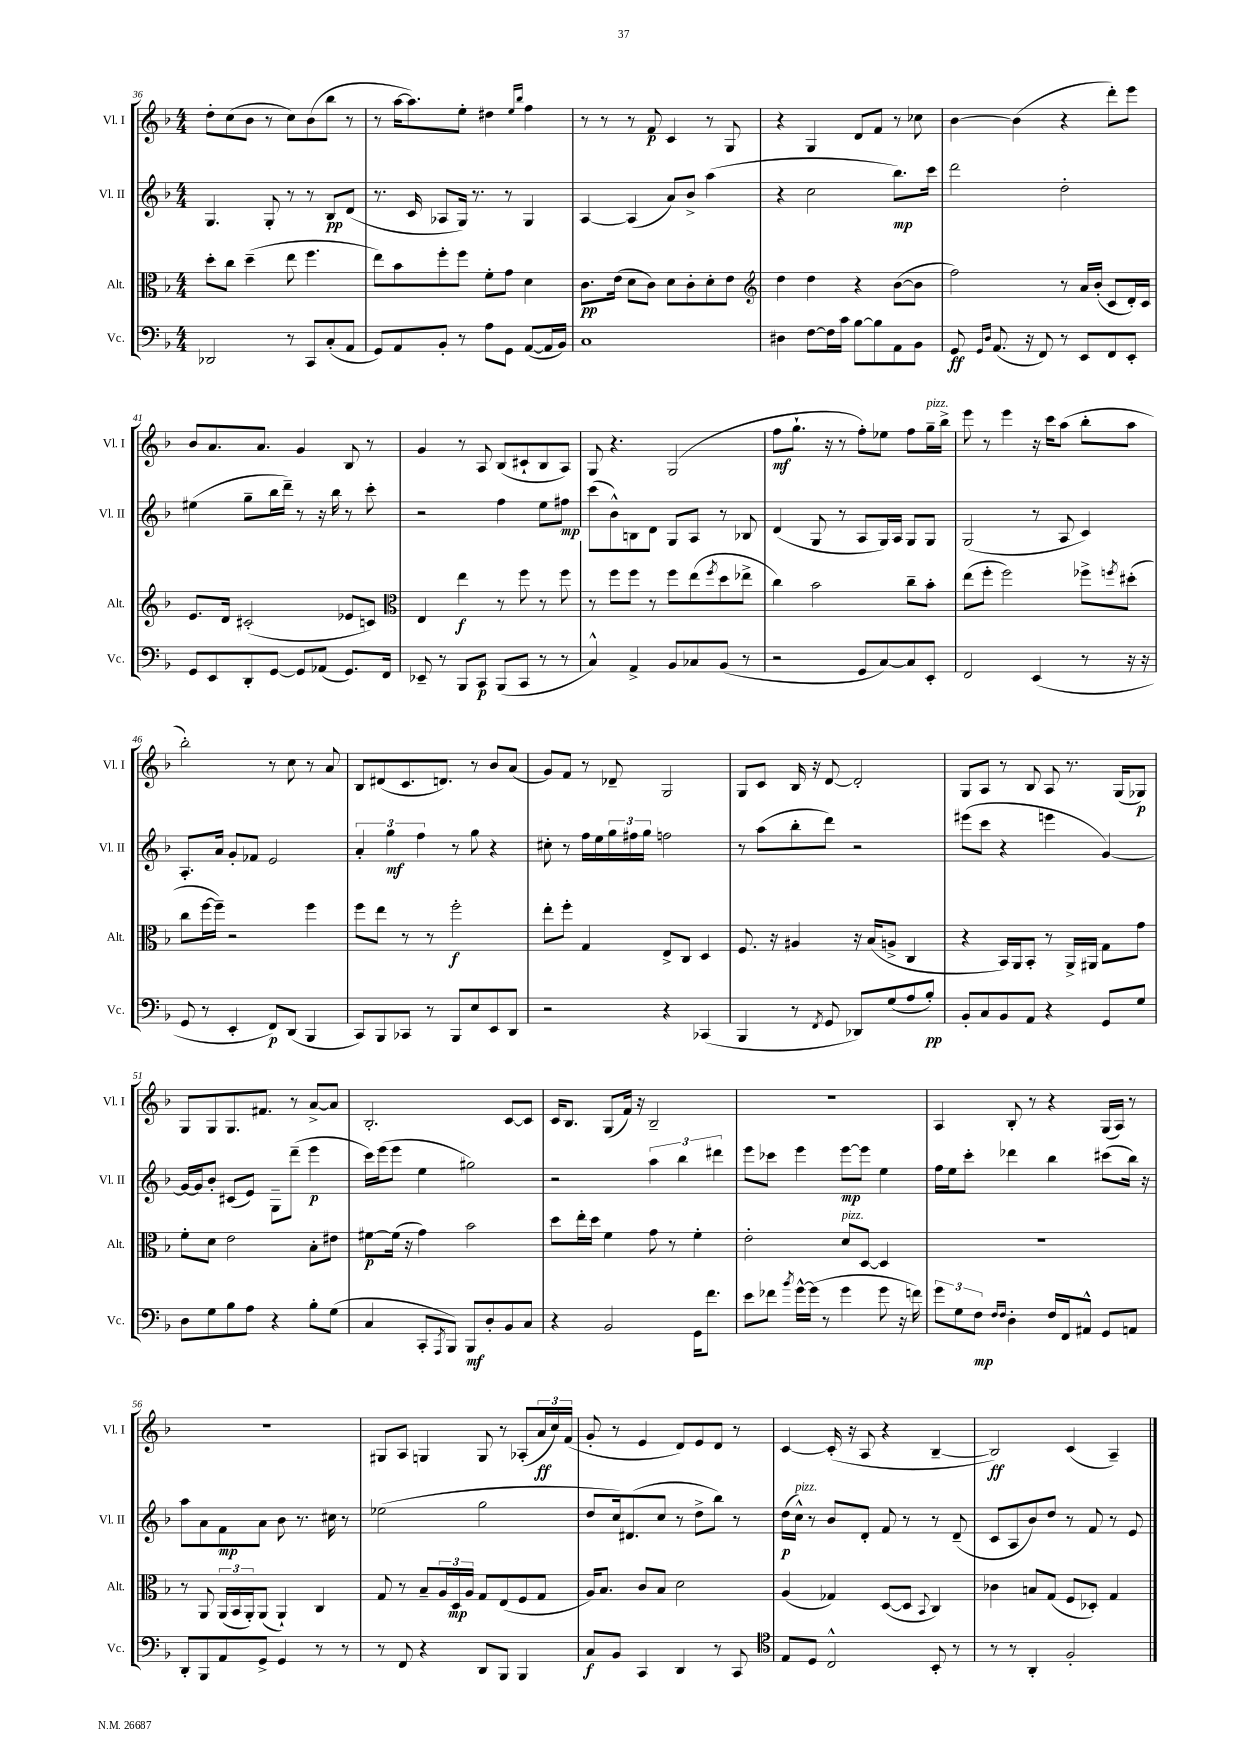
<<
\new StaffGroup <<
\new Staff = "s0" \with { instrumentName = "Vl. I" shortInstrumentName = "Vl. I" } {
    \clef treble \key f \major \numericTimeSignature \time 4/4
    d''8-. c''8( bes'8 r8 c''8) bes'8( bes''8 r8 |
    r8 a''16~ a''8.) e''8-. dis''4 \grace { e''16 bes''16 } f''4 |
    r8 r8 r8 f'8\p c'4 r8 g8 |
    r4 g4 d'8 f'8 r8 ces''8 |
    bes'4~ bes'4( r4 d'''8-.) e'''8 |
    bes'8 a'8. a'8. g'4 bes8 r8 |
    g'4 r8 a8 bes8( cis'8-! bes8 a8) |
    g8 r4. g2( |
    f''8\mf g''8.-! r16 r8 f''8-.) ees''8 f''8 g''16--^\markup { \italic "pizz." } bes''16-> |
    e'''8 r8 e'''4 r16 c'''16 a''8( bes''8-. a''8 |
    bes''2-.) r8 c''8 r8 a'8 |
    bes8 dis'8( c'8. d'8.) r8 bes'8 a'8( |
    g'8) f'8 r8 des'8-- g2 |
    g8 c'8 bes16 r16 d'8~ d'2-. |
    g8 a8 r8 bes8 a8 r8. g16( ges8\p) |
    g8 g8 g8. fis'8. r8 a'8~-> a'8 |
    bes2.-. c'8~ c'8 |
    c'16 bes8. g8( f'16) r16 bes2-- |
    r1 |
    a4 bes8-. r8 r4 g16( a16) r8 |
    R1 |
    gis8 a8 g4 g8 r8 aes8-.( \tuplet 3/2 { a'16\ff c''16) f'16( } |
    g'8-. r8 e'4 d'8) e'8 d'8 r8 |
    c'4~ c'16-.( r16 a8 r4 bes4~-- |
    bes2\ff) c'4( a4--) \bar "|." |
}
\new Staff = "s1" \with { instrumentName = "Vl. II" shortInstrumentName = "Vl. II" } {
    \clef treble \key f \major \numericTimeSignature \time 4/4
    g4. g8-. r8 r8 bes8\pp d'8( |
    r8. c'16 aes8 g16) r8. r8 g4 |
    a4~ a4( a'8) bes'8-> a''4( |
    r4 c''2 bes''8.\mp) c'''16 |
    d'''2 d''2-. |
    eis''4( g''8-- bes''16 d'''16--) r8 r16 bes''16 r8 c'''8-. |
    r2 f''4 e''8 fis''8\mp |
    c'''8( bes'8-^) b8 d'8 g8 a8 r8 bes8 |
    d'4( g8 r8 a8 g16) a16 g8 g8 |
    g2( r8 a8 c'4) |
    a8.-. a'16 g'8-. fes'8 e'2 |
    \tuplet 3/2 { a'4-. g''4\mf f''4 } r8 g''8 r4 |
    cis''8-. r8 f''16 e''16 \tuplet 3/2 { g''16 fis''16 g''16 } f''2 |
    r8 a''8( bes''8-. d'''8) r2 |
    eis'''8( c'''8 r4 e'''4 g'4~) |
    g'16~ g'16 bes'8-. cis'8( e'8) g8-- d'''8--( e'''4\p |
    c'''16) e'''16( e'''8 e''4 gis''2) |
    r2 \tuplet 3/2 { a''4 bes''4 dis'''4 } |
    e'''8 ces'''8 e'''4 e'''8~\mp e'''8 e''4 |
    f''16 e''16 c'''8-. des'''4 bes''4 cis'''8( bes''16) r16 |
    a''8 a'8 f'8\mp a'8 bes'8 r8. cis''16 r8 |
    ees''2( g''2 |
    d''8 c''16) dis'8.( c''8 r8 d''8-> bes''8) r8 |
    d''16\p( c''16-^^\markup { \italic "pizz." }) r8 bes'8 d'8-. f'8 r8 r8 d'8--( |
    c'8 a8 bes'8) d''8 r8 f'8 r8 e'8 \bar "|." |
}
\new Staff = "s2" \with { instrumentName = "Alt." shortInstrumentName = "Alt." } {
    \clef alto \key f \major \numericTimeSignature \time 4/4
    d''8-. c''8 d''4--( e''8 f''4. |
    e''8) bes'8 f''8-. f''8 f'8-. g'8 d'4 |
    c'8.\pp e'16( d'8 c'8) d'8 c'8-. d'8-. e'8 |
    \clef treble d''4 d''4 r4 bes'8~( bes'8 |
    f''2) r8 a'16 bes'16-.( c'8 d'16-.) c'16 |
    e'8. d'16 cis'2-.( ees'8 c'8) |
    \clef alto e4 e''4\f r8 f''8 r8 f''8 |
    r8 f''8 f''8 r8 f''8 e''8( \acciaccatura { f''8 } d''8 ees''8-> |
    c''4) bes'2 c''8-- bes'8-. |
    e''8( f''8-. f''2) fes''8-> \acciaccatura { f''8 } dis''8-.( |
    c''8 f''16~ f''16--) r2 f''4 |
    f''8 e''8 r8 r8 f''2-.\f |
    e''8-. f''8-. g4 e8-> c8 d4 |
    f8. r16 ais4 r16 bes16( a8-> c4 |
    r4 bes,16) a,16 bes,8-. r8 a,16-> ais,16 g8 g'8 |
    f'8-. d'8 e'2 bes8-. eis'8 |
    fis'8~\p fis'16( r16 g'4) bes'2 |
    d''8 e''16-. d''16 f'4 g'8 r8 f'4-. |
    e'2-. d'8^\markup { \italic "pizz." } d8~ d4 |
    R1 |
    r8 a,8 \tuplet 3/2 { a,16( bes,16 a,16-.) } a,8( a,4-!) c4 |
    g8 r8 bes8-- \tuplet 3/2 { a16 d16\mp a16 } g8 e8( f8 g8 |
    a16) bes8. c'8 bes8 d'2 |
    a4( ges4) d8~( d8 \appoggiatura { bes,8 } c4) |
    ces'4 b8 g8( f8 des8-.) g4 \bar "|." |
}
\new Staff = "s3" \with { instrumentName = "Vc." shortInstrumentName = "Vc." } {
    \clef bass \key f \major \numericTimeSignature \time 4/4
    des,2 r8 c,8 c8-.( a,8 |
    g,8) a,8 bes,8-. r8 a8 g,8 a,8~( a,16 bes,16) |
    c1 |
    dis4 f8~ f16 c'16 bes8~ bes8 a,8 bes,8 |
    g,8\ff \grace { g,16 d16 } a,8.( r16 f,8) r8 e,8 f,8 e,8-. |
    g,8 e,8 d,8-. g,8~ g,8 aes,8( g,8.) f,16 |
    ees,8-- r8 bes,,8 c,8\p bes,,8( c,8 r8 r8 |
    c4-^) a,4-> bes,8 ces8 bes,8( r8 |
    r2 g,8 c8~) c8 e,8-. |
    f,2 e,4( r8 r16 r16 |
    g,8 r8 e,4-. f,8\p) d,8( bes,,4 |
    c,8) bes,,8 ces,8 r8 bes,,8 e8 e,8 d,8 |
    r2 r4 ces,4( |
    bes,,4 r8 \acciaccatura { f,8 } g,8 des,8) g8( a8 bes8-.\pp) |
    bes,8-. c8 bes,8 a,8 r4 g,8 g8 |
    d8 g8 bes8 a8 r4 bes8-. g8( |
    c4 c,8-. \acciaccatura { a,,8 } bes,,8) bes,,8\mf d8-. bes,8 c8 |
    r4 bes,2 g,16 f'8. |
    e'8 fes'8 \acciaccatura { bes'8 } g'16~-^ g'16( r8 g'4 g'8 r16 f'16) |
    \tuplet 3/2 { g'8 g8 f8\mp } \grace { f16 f16 } d4-. f16 f,16 ais,8-^ g,8 a,8 |
    d,8-. bes,,8 a,8 g,8-> g,4 r8 r8 |
    r8 f,8 r4 d,8 bes,,8 bes,,4 |
    c8\f bes,8 c,4 d,4 r8 c,8 |
    \clef tenor e8 d8 c2-^ bes,8-. r8 |
    r8 r8 a,4-. f2-. \bar "|." |
}
>>
>>
\layout { \context { \Score currentBarNumber = #36 } }
